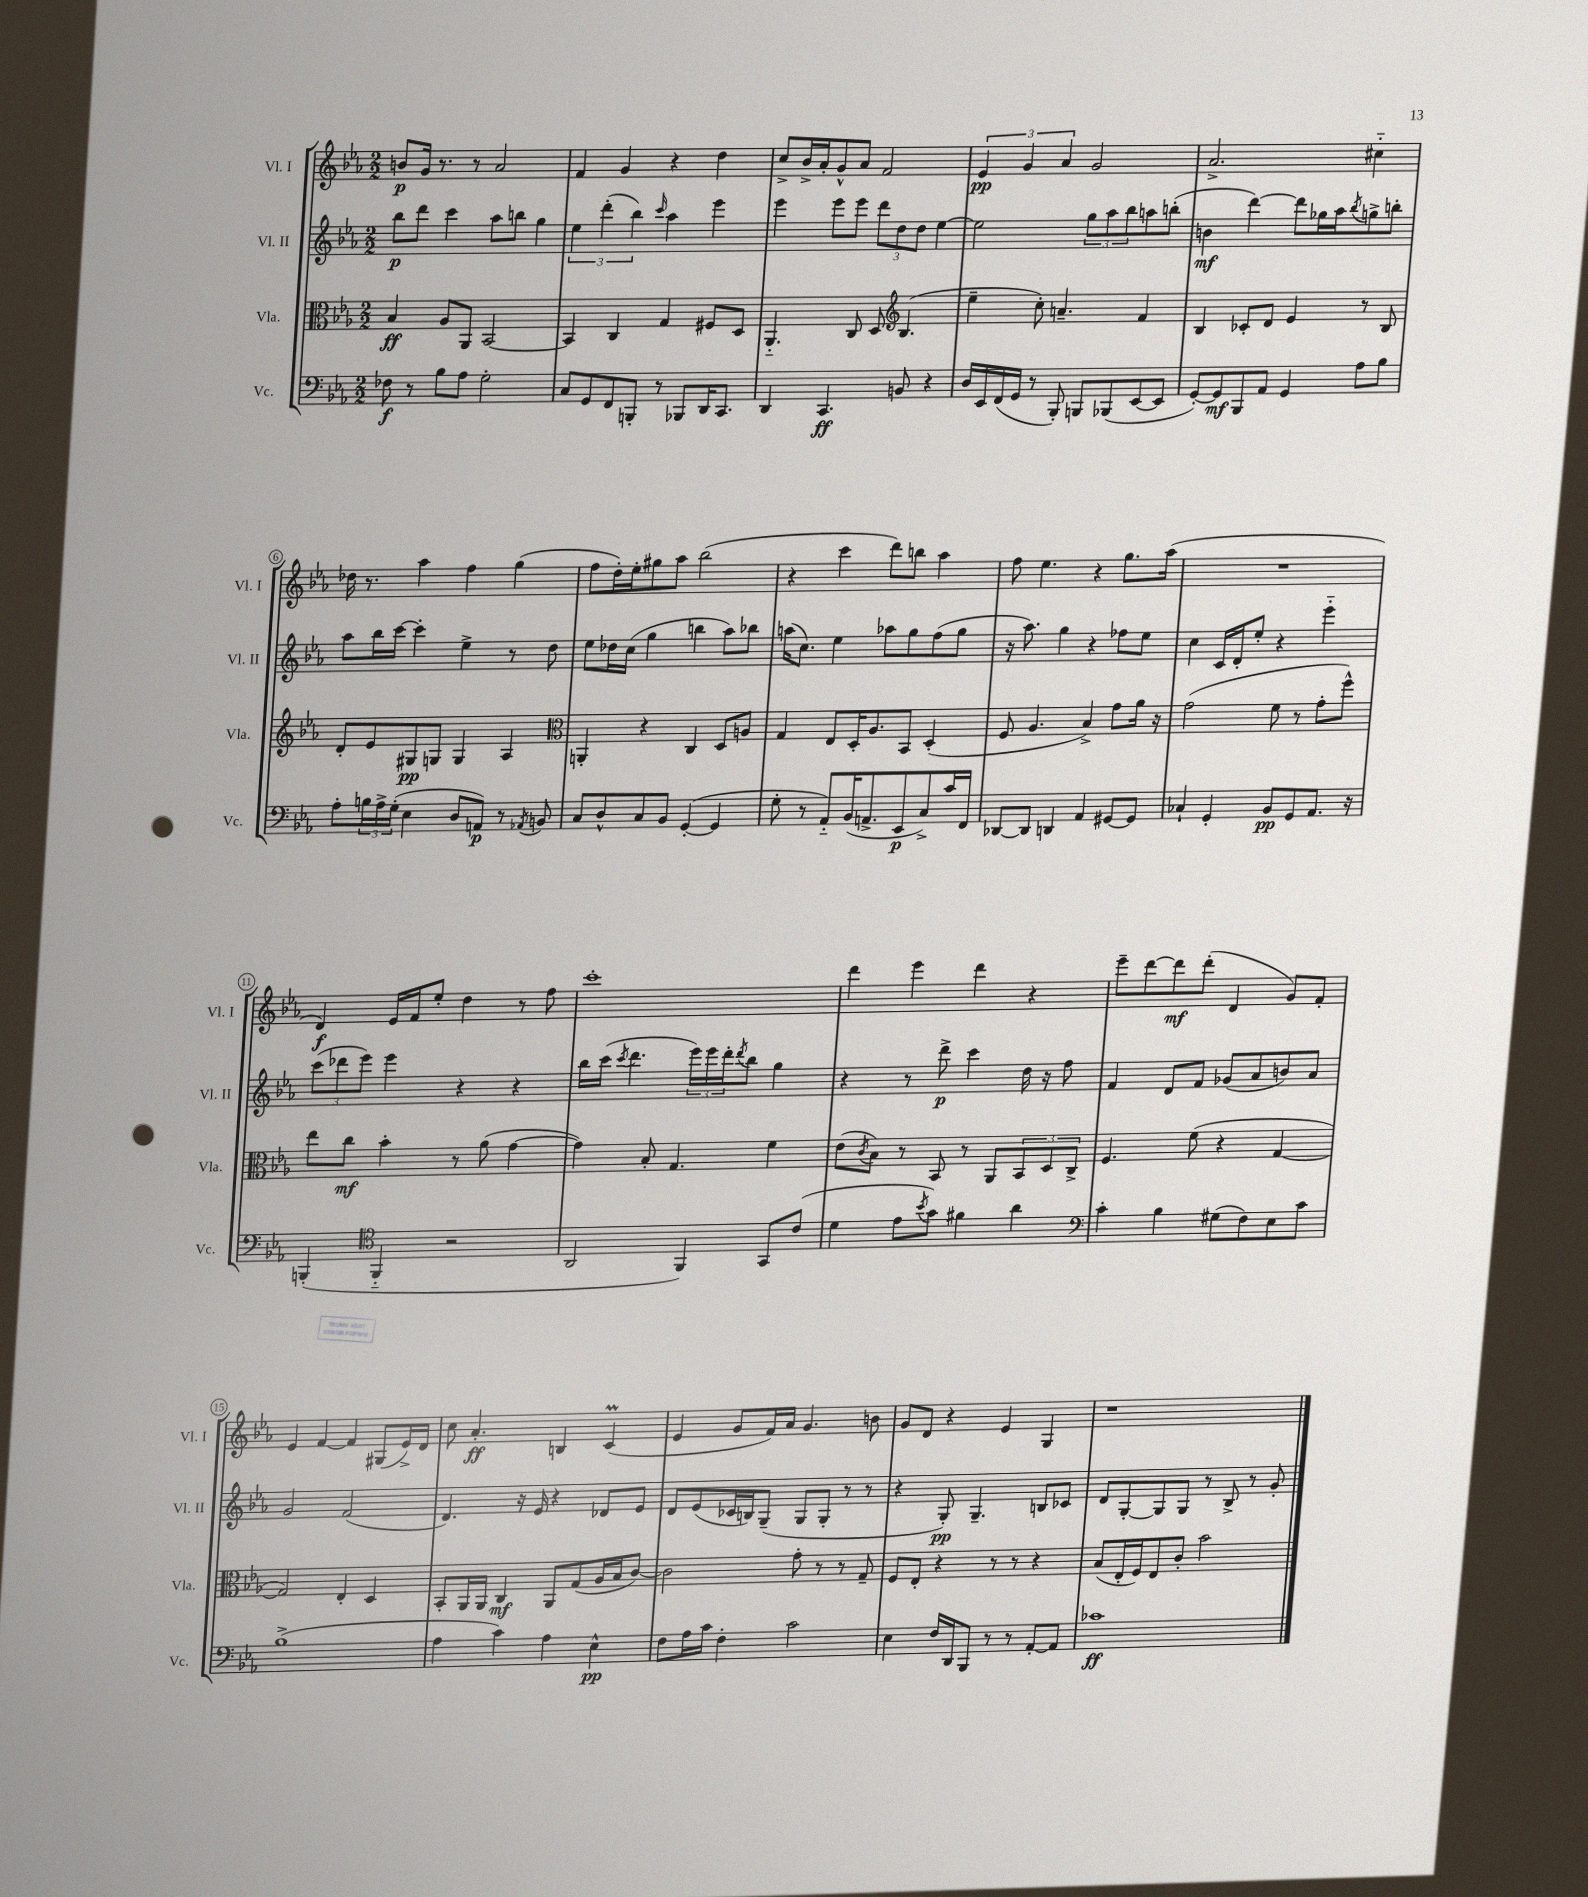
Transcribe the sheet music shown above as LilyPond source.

<<
\new StaffGroup <<
\new Staff = "s0" \with { instrumentName = "Vl. I" shortInstrumentName = "Vl. I" } {
    \clef treble \key ees \major \numericTimeSignature \time 2/2
    b'8\p g'16 r8. r8 aes'2 |
    f'4 g'4 r4 d''4 |
    c''8-> bes'16-> aes'16-. g'8-^ aes'8 f'2 |
    \tuplet 3/2 { ees'4\pp g'4 aes'4 } g'2 |
    aes'2.-> cis''4-_ |
    des''16 r8. aes''4 f''4 g''4( |
    f''8 d''16-.) ees''16-. gis''8 aes''8 bes''2( |
    r4 c'''4 d'''8) b''8 aes''4 |
    f''8 ees''4. r4 g''8. aes''16( |
    R1 |
    d'4\f) ees'16 f'16 ees''8-. d''4 r8 f''8 |
    c'''1-. |
    d'''4 ees'''4 d'''4 r4 |
    ees'''8-- d'''8~ d'''8\mf d'''8-.( d'4 g'8) f'8-. |
    ees'4 f'4~ f'4 gis8( ees'16->) d'16 |
    c''8 aes'4.-.\ff b4 c'4\prall( |
    ees'4 g'8 f'16) aes'16 g'4. b'8 |
    g'8 d'8 r4 ees'4 g4 |
    r1 \bar "|." |
}
\new Staff = "s1" \with { instrumentName = "Vl. II" shortInstrumentName = "Vl. II" } {
    \clef treble \key ees \major \numericTimeSignature \time 2/2
    bes''8\p d'''8 c'''4 aes''8 b''8 g''4 |
    \tuplet 3/2 { ees''4 d'''4-.( bes''4) } \grace { c'''16 } aes''4 ees'''4 |
    ees'''4 ees'''8 ees'''8 \tuplet 3/2 { d'''8 d''8 d''8 } ees''4~ |
    ees''2 \tuplet 3/2 { g''8 aes''8 bes''8 } a''8 b''8-.( |
    b'4\mf d'''4~) d'''8 ges''16 aes''16 \acciaccatura { bes''8 } g''8-> b''8-. |
    aes''8 bes''16 c'''16~ c'''4-. ees''4-> r8 d''8 |
    ees''8 des''16 c''16( g''4 b''4 aes''8) bes''8 |
    a''16( c''8.) ees''4 aes''8 g''8 f''8( g''8 |
    r16 aes''8.) g''4 r4 fes''8 ees''8 |
    c''4 c'16 d'16-. ees''8-. r4 ees'''4-_ |
    \tuplet 3/2 { c'''8( des'''8 ees'''8) } ees'''4 r4 r4 |
    bes''16 c'''16( \acciaccatura { c'''8 } d'''4. \tuplet 3/2 { ees'''16) ees'''16 d'''16-. } \acciaccatura { d'''8 } bes''8 g''4 |
    r4 r8 d'''8->\p c'''4 d''16 r16 f''8 |
    f'4 d'8 f'8 ges'8( aes'8 b'8) aes'8 |
    g'2 f'2( |
    d'4.) r16 ees'16 r4 des'8 ees'8 |
    d'8 ees'8( ces'16 b16) g8--( g8 g8-. r8 r8 |
    r4 g8-.\pp) g4.-- b8 ces'8 |
    d'8 g8~-. g8 g8 r8 bes8-> r8 g'8-. \bar "|." |
}
\new Staff = "s2" \with { instrumentName = "Vla." shortInstrumentName = "Vla." } {
    \clef alto \key ees \major \numericTimeSignature \time 2/2
    bes4\ff aes8 aes,8 bes,2~ |
    bes,4 c4 g4 fis8 d8 |
    aes,4.-_ c8 d8 \clef treble bes4.( |
    ees''4-- c''8-.) a'4.-- f'4 |
    bes4 ces'8-. d'8 ees'4 r8 bes8 |
    d'8-. ees'8 gis8\pp g8 g4 aes4 |
    \clef alto a,4-. r4 c4 d8 a8 |
    g4 ees8 d16-. aes8. bes,8 d4-.( |
    f8 aes4. bes4->) g'8 aes'16 r16 |
    g'2( f'8 r8 g'8-. f''8-^) |
    ees''8 c''8\mf bes'4-. r8 aes'8( g'4~ |
    g'4) bes8-. g4. f'4 |
    ees'8( \acciaccatura { c'8 } bes8) r8 bes,8 r8 aes,8 \tuplet 3/2 { bes,8 d8 c8-> } |
    f4. f'8( r4 g4~ |
    g2) ees4-. d4 |
    bes,8-. aes,16 aes,16 c4\mf aes,8 g8( aes16 bes16 c'8~) |
    c'2 g'8-. r8 r8 g8-- |
    f8 ees8-. r4 r8 r8 r4 |
    bes8( ees16-. f16) ees8 c'8-. bes'2 \bar "|." |
}
\new Staff = "s3" \with { instrumentName = "Vc." shortInstrumentName = "Vc." } {
    \clef bass \key ees \major \numericTimeSignature \time 2/2
    fes8\f r8 bes8 aes8 g2-. |
    c8 g,8 f,8 b,,8-. r8 bes,,8 d,16 c,8. |
    d,4 c,4.\ff b,8 r4 |
    d16 ees,16 f,16( g,16 r8 bes,,8-.) b,,8 bes,,8( ees,8~ ees,8 |
    g,8~-.) g,8\mf bes,,8 aes,8 g,4 aes8 bes8 |
    aes8-. \tuplet 3/2 { b16 aes16-> g16-.( } ees4 d8 a,8\p) r8 \acciaccatura { aes,8 } b,8 |
    c8 d8-^ c8 bes,8 g,4~-.( g,4 |
    g8-. r8 aes,8-_) bes,16( a,8.-> ees,8\p c8->) c'16 f,16 |
    des,8~ des,8 d,4 aes,4 gis,8~ gis,8 |
    ces4-! g,4-. bes,8\pp g,8 aes,8. r16 |
    b,,4-.( \clef tenor f,4-_ r2 |
    aes,2 f,4) g,8 c'8( |
    d'4 ees'8 \acciaccatura { bes'8 } g'8) fis'4 aes'4 |
    \clef bass c'4-. bes4 gis8( f8) ees8 c'8 |
    bes1->( |
    aes4 c'4) aes4 ees4-^\pp |
    f8 aes16 c'16 f4-. c'2 |
    ees4 f16 d,16 bes,,8 r8 r8 aes,8~-. aes,8 |
    ces'1\ff \bar "|." |
}
>>
>>
\layout { \context { \Score \override BarNumber.stencil = #(make-stencil-circler 0.1 0.3 ly:text-interface::print) } }
